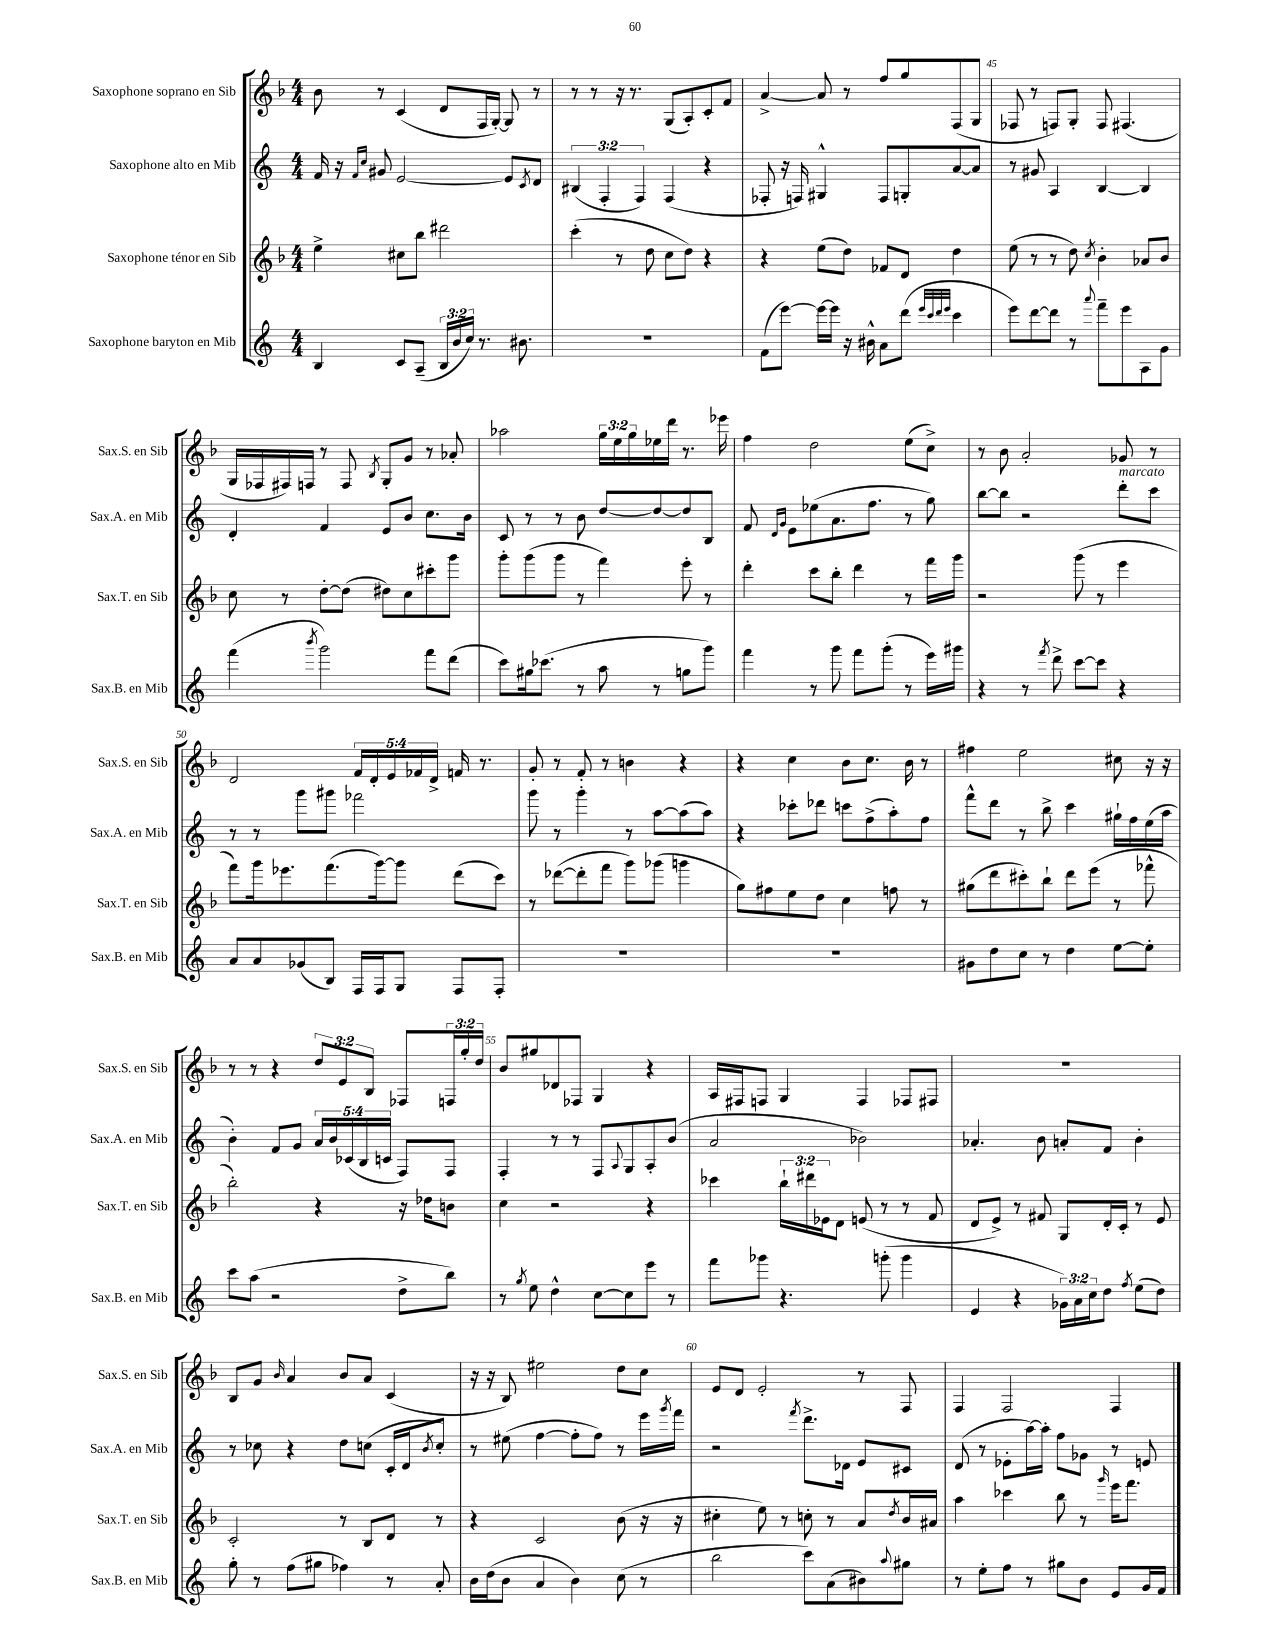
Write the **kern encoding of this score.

**kern	**kern	**kern	**kern
*staff4	*staff3	*staff2	*staff1
*clefG2	*clefG2	*clefG2	*clefG2
*k[]	*k[b-]	*k[]	*k[b-]
*M4/4	*M4/4	*M4/4	*M4/4
4B/	4ee^\	16f/	8b-\
.	.	16r	.
.	.	16qqf/LL	.
.	.	16qqcc/JJ	.
.	.	8g#/	8r
8c/L	8cc#\L	[2e/	(4c/
(8A~/J	8bb-\J	.	.
24B/LL	2ddd#\	.	8d/L
24b/	.	.	.
24cc/JJ)	.	.	.
8.r	.	.	16F/L
.	.	.	[16G'/JJ)
.	.	8e/]L	8G/]
8.b#\	.	.	.
.	.	8qc/	.
.	.	8d/J	8r
=	=	=	=
1r	(4ccc'\	(6B#/	8r
.	.	.	8r
.	.	6F'/	.
.	8r	.	16r
.	.	.	8.r
.	.	6F/)	.
.	8dd\	.	.
.	8cc\L	(4F/	(8G/L
.	8dd\J)	.	8A'/)
.	4r	4r	8c'/
.	.	.	8f/J
=	=	=	=
(8f\L	4r	8F-'/	[4a^/
[8eee\J)	.	16r	.
.	.	16F/)	.
16eee\_LL	(8ee\L	4G#^^/	8a/]
16eee\]JJ	.	.	.
16r	8dd\J)	.	8r
16b#^^\	.	.	.
8a\L	8f-/L	8F/L	8ff/L
(8ddd\J	8d/J	8G'/	8gg/
32qqeee/LLL	.	.	.
32qqccc/	.	.	.
32qqddd/	.	.	.
32qqeee/JJJ	.	.	.
4ccc\	4dd\	[8a/	(8F/
.	.	8a/]J	8G/J
=	=	=	=
8eee\L)	(8ee\	8r	8F-/
[8ddd\	8r	8g#/	8r
8ddd\]J	8r	4A/	8F/L)
8r	8dd\)	.	8G'/J
8qqaaa/	8qcc/	.	.
8fff~\L	4b-'\	[4B/	8F/
8eee\	.	.	(4.F#/
8A\	8a-/L	4B/]	.
8g\J	8b-/J	.	.
=	=	=	=
(4fff\	8cc\	4d'/	16G/LL
.	.	.	16F-/
.	8r	.	16F#/)
.	.	.	16F/JJ
8qbbb/	.	.	.
2ggg\)	[8dd'\L	4f/	8r
.	(8dd\]J	.	8F/
.	.	.	8qB-/
.	8dd#\L)	8e/L	8G'/L
.	8cc\	8b/J	8g/J
8fff\L	8ccc#'\	8.cc\L	8r
(8ddd\J	8ggg\J	.	8a-'/
.	.	16b\Jk	.
=	=	=	=
8ccc\L)	8ggg'\L	8c/	2aa-\
16gg#\k	(8ggg\	8r	.
(8.ccc-\J	.	.	.
.	8ggg\J	8r	.
8r	8r	8b\	.
8aa\	4fff\)	[8dd/L	24gg\LL
.	.	.	24ee\
.	.	.	24gg\
8r	.	8dd/_	16ee-\
.	.	.	16ddd\JJ
8gg\L	8eee'\	8dd/]	8.r
8ggg\J)	8r	8B/J	.
.	.	.	16eee-\
=	=	=	=
4fff\	4ddd'\	8f/	4ff\
.	.	16qqd/LL	.
.	.	16qqg/JJ	.
.	.	8e\L	.
8r	8ccc\L	(8ee-\	2dd\
8ggg\	8bb-'\J	8.a\	.
8fff\L	4ddd\	.	.
.	.	8.ff\J	.
(8ggg'\J	.	.	.
8r	8r	8r	(8ee\L
16eee\LL)	16fff\LL	8gg\)	8cc^\J)
16ggg#\JJ	16ggg\JJ	.	.
=	=	=	=
4r	2r	[8bb\L	8r
.	.	8bb\]J	8b-\
8r	.	2r	2a'/
8qfff/	.	.	.
8ddd^\	.	.	.
[8ccc\L	(8ggg\	.	.
8ccc\]J	8r	.	.
4r	4eee\	8ddd'\L	8g-/
.	.	8ccc\J	8r
=	=	=	=
8a/L	8fff\L)	8r	2d/
8a/	16ggg\k	8r	.
.	8.eee-\	.	.
(8g-/	.	8ggg\L	.
8B/J)	(8.fff\	8ggg#\J	.
16F/LL	.	2fff-\	20f/LL
.	.	.	20d'/
16F/J	[16ggg\k)	.	.
.	.	.	20e/
8G/J	8ggg\]J	.	.
.	.	.	20f-/
.	.	.	20d^/JJ
8F/L	(8ddd\L	.	16f/
.	.	.	8.r
8F'/J	8ccc\J)	.	.
=	=	=	=
1r	8r	8ggg\	8g'/
.	([8ddd-\L	8r	8r
.	8ddd-'\]	4ggg'\	8f'/
.	8fff\J	.	8r
.	8ggg\L)	8r	4b\
.	(8ggg-\J	[8aa\L	.
.	4ggg\	(8aa\]	4r
.	.	8aa\J)	.
=	=	=	=
1r	8gg\L)	4r	4r
.	8ff#\	.	.
.	8ee\	8ccc-'\L	4cc\
.	8dd\J	8ddd-\J	.
.	4cc\	8ccc\L	8b-\L
.	.	(8ff^\	8.cc\J
.	8ff\	8aa'\)	.
.	.	.	16b-\
.	8r	8ff\J	8r
=	=	=	=
8g#\L	(8gg#\L	8fff^^\L	4ff#\
8dd\	8ddd\	8ddd\J	.
8cc\J	8ccc#'\)	8r	2ee\
8r	8bb-`\J	8bb^\	.
4dd\	8ddd\L	4ccc\	.
.	(8eee\J	.	.
[8ee\L	8r	16gg#`\LL	8cc#\
.	.	16ff\	.
8ee'\]J	8fff-^^\	(16ee\	16r
.	.	16aa\JJ	16r
=	=	=	=
8ccc\L	2bb-'\)	4b'\)	8r
(8aa\J	.	.	8r
2r	.	8f/L	4r
.	.	8g/J	.
.	4r	20a/LL	12dd/L
.	.	20b/	.
.	.	.	12e/
.	.	(20c-/	.
.	.	20B/	.
.	.	.	12B-/J
.	.	20c/JJ	.
8dd^\L	16r	8F/L)	8F-/L
.	16dd-\LK	.	.
8bb\J)	8b\J	8F/J	24F/L
.	.	.	24gg'/
.	.	.	24dd/JJ
=	=	=	=
8r	4cc\	4F'/	8b-/L
8qgg/	.	.	.
8ee\	.	.	8gg#/
4dd^^\	2r	8r	8d-/
.	.	8r	8F-/J
[8cc\L	.	8F/L	4G/
.	.	8qqA/	.
8cc\]	.	8G/	.
8eee\J	4r	8A'/	4r
8r	.	(8b/J	.
=	=	=	=
8fff\L	4ccc-\	2a/	16A/LL
.	.	.	16F#/J
8ggg-\J	.	.	8F/J
4.r	24bb-`\LL	.	4G/
.	24ddd#\	.	.
.	24e-\J	.	.
.	8d\J	.	.
.	(8e/	2b-\)	4F/
(8ggg'\	8r	.	.
4ggg\	8r	.	8F-/L
.	8f/	.	8F#/J
=	=	=	=
4e/	8d/L	4.a-'/	1r
.	8e^/J)	.	.
4r	8r	.	.
.	8f#/	8b\	.
24g-\LL)	8G/L	8a'/L	.
24a\	.	.	.
24cc\J	.	.	.
8dd\J	16d'/L	8f/J	.
.	16c'/JJ	.	.
8qff/	.	.	.
(8ee\L	8r	4b'\	.
8dd\J)	8e/	.	.
=	=	=	=
8gg'\	2c'/	8r	8B-/L
8r	.	8cc-\	8g/J
.	.	.	16qqb-/
(8ff\L	.	4r	4a/
8gg#\J	.	.	.
4ff-\)	8r	8dd\L	8b-/L
.	8B-/L	(8cc\J	8a/J
8r	8d/J	16c'/LL	(4c/
.	.	16d/J	.
.	.	8qb/	.
8a'/	8r	8cc'/J)	.
=	=	=	=
16b\LL	4r	8r	16r
(16dd\J	.	.	16r
8b\J	.	(8ee#\	8B-/)
4a/	2c/	[4ff\	2ee#\
4b\)	.	8ff'\]L	.
.	.	8ff\J)	.
(8cc\	(8b-\	8r	8dd\L
8r	16r	16eee\LL	8cc\J
.	.	8qggg/	.
.	16r	16fff\JJ	.
=	=	=	=
2bb\	4cc#'\	2r	8e/L
.	.	.	8d/J
.	8ee\)	.	2e'/
.	8r	.	.
.	.	8qfff/	.
8ccc\L)	8cc'\	8.ddd^\L	.
(8a\	8r	.	.
.	.	16d-\Jk	.
8b#\)	8a/L	8e/L	8r
8qqaa/	8qdd/	.	.
8gg#\J	16b-/L	8c#/J	8F/
.	16a#/JJ	.	.
=	=	=	=
8r	4aa\	(8d/	4F/
8ee'\L	.	8r	.
8ff\J	4ccc-\	8e-'\L	2F/
8r	.	[16aa\L)	.
.	.	16aa'\]JJ	.
8gg#\L	8bb-\	8ff\L	.
8b\J	8r	8g-\J	.
.	16qqggg/	.	.
8e/L	16eee\LK	8r	4F/
.	8.fff\J	.	.
16g/L	.	8e/	.
16f/JJ	.	.	.
==	==	==	==
*-	*-	*-	*-
